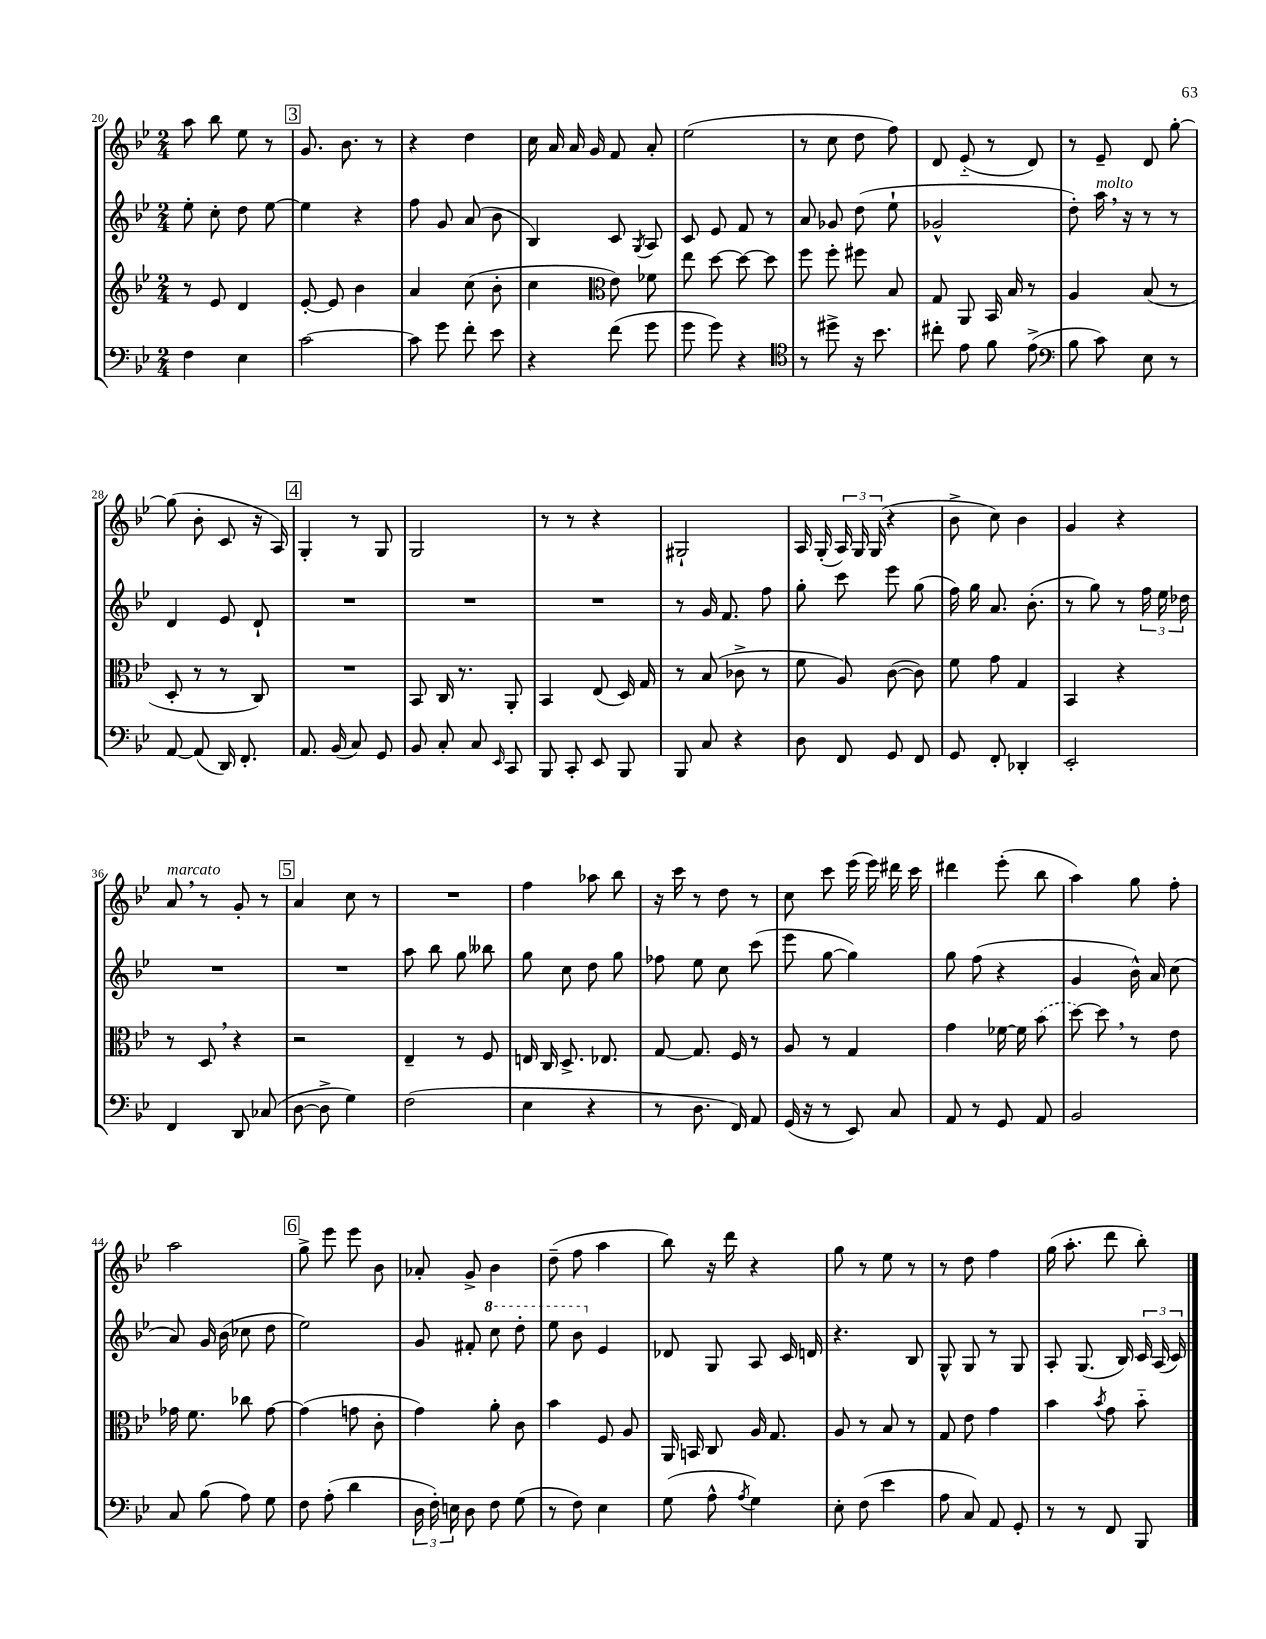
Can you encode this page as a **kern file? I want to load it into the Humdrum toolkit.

**kern	**kern	**kern	**kern
*part4	*part3	*part2	*part1
*staff4	*staff3	*staff2	*staff1
*clefF4	*clefG2	*clefG2	*clefG2
*k[b-e-]	*k[b-e-]	*k[b-e-]	*k[b-e-]
*M2/4	*M2/4	*M2/4	*M2/4
=20	=20	=20	=20
4F\	8r	8ee-'\	8aa\
.	8e-/	8cc'\	8bb-\
4E-\	4d/	8dd\	8ee-\
.	.	[8ee-\	8r
!!LO:REH:place=s1:t=3
=21	=21	=21	=21
[2c\	[8e-'/	4ee-\]	8.g/
.	8e-/]	.	.
.	.	.	8.b-\
.	4b-\	4r	.
.	.	.	8r
=22	=22	=22	=22
8c\]	4a/	8ff\	4r
8g\	.	8g/	.
8f'\	(8cc\	(8a/	4dd\
8e-\	8b-'\	8b-\	.
=23	=23	=23	=23
4r	4cc\	4B-/)	16cc\
.	.	.	16a/
.	.	.	16a/
.	.	.	16g/
*	*clefC3	*	*
(8f\	8e-\)	8c/	8f/
.	.	8qG/	.
8g\	8f-X\	8A/	8a'/
=24	=24	=24	=24
8g\	8ee-\	8c/	(2ee-\
8g\)	[8dd\	8e-/	.
4r	8dd\_	8f/	.
.	8dd\]	8r	.
=25	=25	=25	=25
*clefC4	*	*	*
8r	8ff\	8a/	8r
8dd#X^\	8ff'\	8g-X/	8cc\
16r	8ff#X\	(8dd\	8dd\
8.b-\	.	.	.
.	8B-/	8ee-`\	8ff\)
=26	=26	=26	=26
8cc#X'\	8G/	2g-X^^/	8d/
8e-\	8AA/	.	(8e-/
8f\	16BB-/	.	8r
.	16B-/	.	.
(8e-^\	8r	.	8d/)
=27	=27	=27	=27
*clefF4	*	*	*
8B-\	4A/	8dd'\)	8r
!	!	!LO:TX:a:i:t=molto	!
8c\)	.	16aa,\	8e-~/
.	.	16r	.
8E-\	(8B-/	8r	8d/
8r	8r	8r	[8gg'\
!!LO:LB:g=z
=28	=28	=28	=28
[8AA/	8D'/	4d/	(8gg\]
(8AA/]	8r	.	8b-'\
16DD/)	8r	8e-/	8c/
8.FF'/	.	.	.
.	8C/)	8d`/	16r
.	.	.	16A/)
!!LO:REH:place=s1:t=4
=29	=29	=29	=29
8.AA/	2r	2r	4G'/
(16BB-/	.	.	.
8C/)	.	.	8r
8GG/	.	.	8G/
=30	=30	=30	=30
8BB-/	8BB-/	2r	2G/
8C'/	16C/	.	.
.	8.r	.	.
8C/	.	.	.
16qqEE-/	.	.	.
8CC/	8AA'/	.	.
=31	=31	=31	=31
8BBB-/	4BB-/	2r	8r
8CC'/	.	.	8r
8EE-/	(8E-/	.	4r
8BBB-/	16D/)	.	.
.	16G/	.	.
=32	=32	=32	=32
8BBB-/	8r	8r	2G#X`/
8C/	(8B-/	16g/	.
.	.	8.f/	.
4r	8c-X^\	.	.
.	8r	8ff\	.
=33	=33	=33	=33
8D\	8f\	8gg'\	16A/
.	.	.	(16G'/
8FF/	8A/)	8ccc\	24A/)
.	.	.	24G/
.	.	.	(24G/
8GG/	([8c\	8eee-\	4r
8FF/	8c\])	(8gg\	.
=34	=34	=34	=34
8GG/	8f\	16ff\)	8b-^\
.	.	16gg\	.
8FF'/	8g\	8.a/	8cc\)
4DD-X'/	4G/	.	4b-\
.	.	(8.b-'\	.
=35	=35	=35	=35
2EE-'/	4BB-/	8r	4g/
.	.	8gg\)	.
.	4r	8r	4r
.	.	24ff\	.
.	.	24ee-\	.
.	.	24dd-X\	.
!!LO:LB:g=z
=36	=36	=36	=36
!	!	!	!LO:TX:a:i:t=marcato
4FF/	8r	2r	8a,/
.	8D,/	.	8r
8DD/	4r	.	8g'/
(8C-X/	.	.	8r
!!LO:REH:place=s1:t=5
=37	=37	=37	=37
[8D\	2r	2r	4a/
8D^\]	.	.	.
4G\)	.	.	8cc\
.	.	.	8r
=38	=38	=38	=38
(2F\	4E-~/	8aa\	2r
.	.	8bb-\	.
.	8r	8gg\	.
.	8F/	8bb--X\	.
=39	=39	=39	=39
4E-\	16En/	8gg\	4ff\
.	16C/	.	.
.	8.D^/	8cc\	.
4r	.	8dd\	8aa-X\
.	8.E-X/	.	.
.	.	8gg\	8bb-\
=40	=40	=40	=40
8r	[8G/	8ff-X\	16r
.	.	.	16ccc\
8.D\	8.G/]	8ee-\	8r
.	.	8cc\	8dd\
16FF/)	16F/	.	.
8AA/	8r	(8ccc\	8r
=41	=41	=41	=41
(16GG/	8A/	8eee-\	8cc\
16r	.	.	.
8r	8r	[8gg\	8ccc\
8EE-/)	4G/	4gg\])	(16eee-\
.	.	.	16eee-\)
8C/	.	.	16ddd#X\
.	.	.	16ccc\
=42	=42	=42	=42
8AA/	4g\	8gg\	4ddd#X\
8r	.	(8ff\	.
8GG/	[16f-X\	4r	(8eee-'\
.	16f-\]	.	.
8AA/	(8b-\	.	8bb-\
=43	=43	=43	=43
2BB-/	[8dd\)	4g/	4aa\)
.	8dd,\]	.	.
.	8r	16b-^^\)	8gg\
.	.	16a/	.
.	8e-\	(8cc\	8ff'\
!!LO:LB:g=z
=44	=44	=44	=44
8C/	16g-X\	8a/)	2aa\
.	8.f\	.	.
(8B-\	.	16g/	.
.	.	(16b-\	.
8A\)	8cc-X\	8cc-X\	.
8G\	[8g-\	8dd\	.
!!LO:REH:place=s1:t=6
=45	=45	=45	=45
8F\	(4g-\]	2ee-\)	8gg^\
(8A'\	.	.	8eee-\
4d\	8gn\	.	8eee-\
.	8c'\	.	8b-\
=46	=46	=46	=46
24D\	4g\)	8g/	8a-X'/
24F'\)	.	.	.
24En\	.	.	.
8D\	.	8f#X'/	8g^/
*	*	*8va	*
8F\	8a'\	8ccc\	4b-\
(8G\	8c\	8ddd'\	.
=47	=47	=47	=47
8r	4b-\	8eee-\	(8dd~\
8F\)	.	8bb-\	8ff\
*	*	*X8va	*
4E-\	8F/	4e-/	4aa\
.	8A/	.	.
=48	=48	=48	=48
(8G\	16AA/	8d-X/	8bb-\)
.	16BBn/	.	.
8A^^\	8C/	8G/	16r
.	.	.	16ddd\
8qA/	.	.	.
4G\)	16A/	8A/	4r
.	8.G/	.	.
.	.	16c/	.
.	.	16dn/	.
=49	=49	=49	=49
8E-'\	8A/	4.r	8gg\
(8F\	8r	.	8r
4e-\	8B-/	.	8ee-\
.	8r	8B-/	8r
=50	=50	=50	=50
8A\	8G/	8G^^/	8r
8C/)	8e-\	8G/	8dd\
8AA/	4g\	8r	4ff\
8GG'/	.	8G/	.
=51	=51	=51	=51
8r	4b-\	8A'/	(16gg\
.	.	.	8.aa'\
8r	.	(8.G/	.
.	8qb-/	.	.
8FF/	8g\	.	8ddd\
.	.	16B-/)	.
8BBB-/	8b-\	24c/	8bb-'\)
.	.	(24A/	.
.	.	24c/)	.
==	==	==	==
*-	*-	*-	*-
